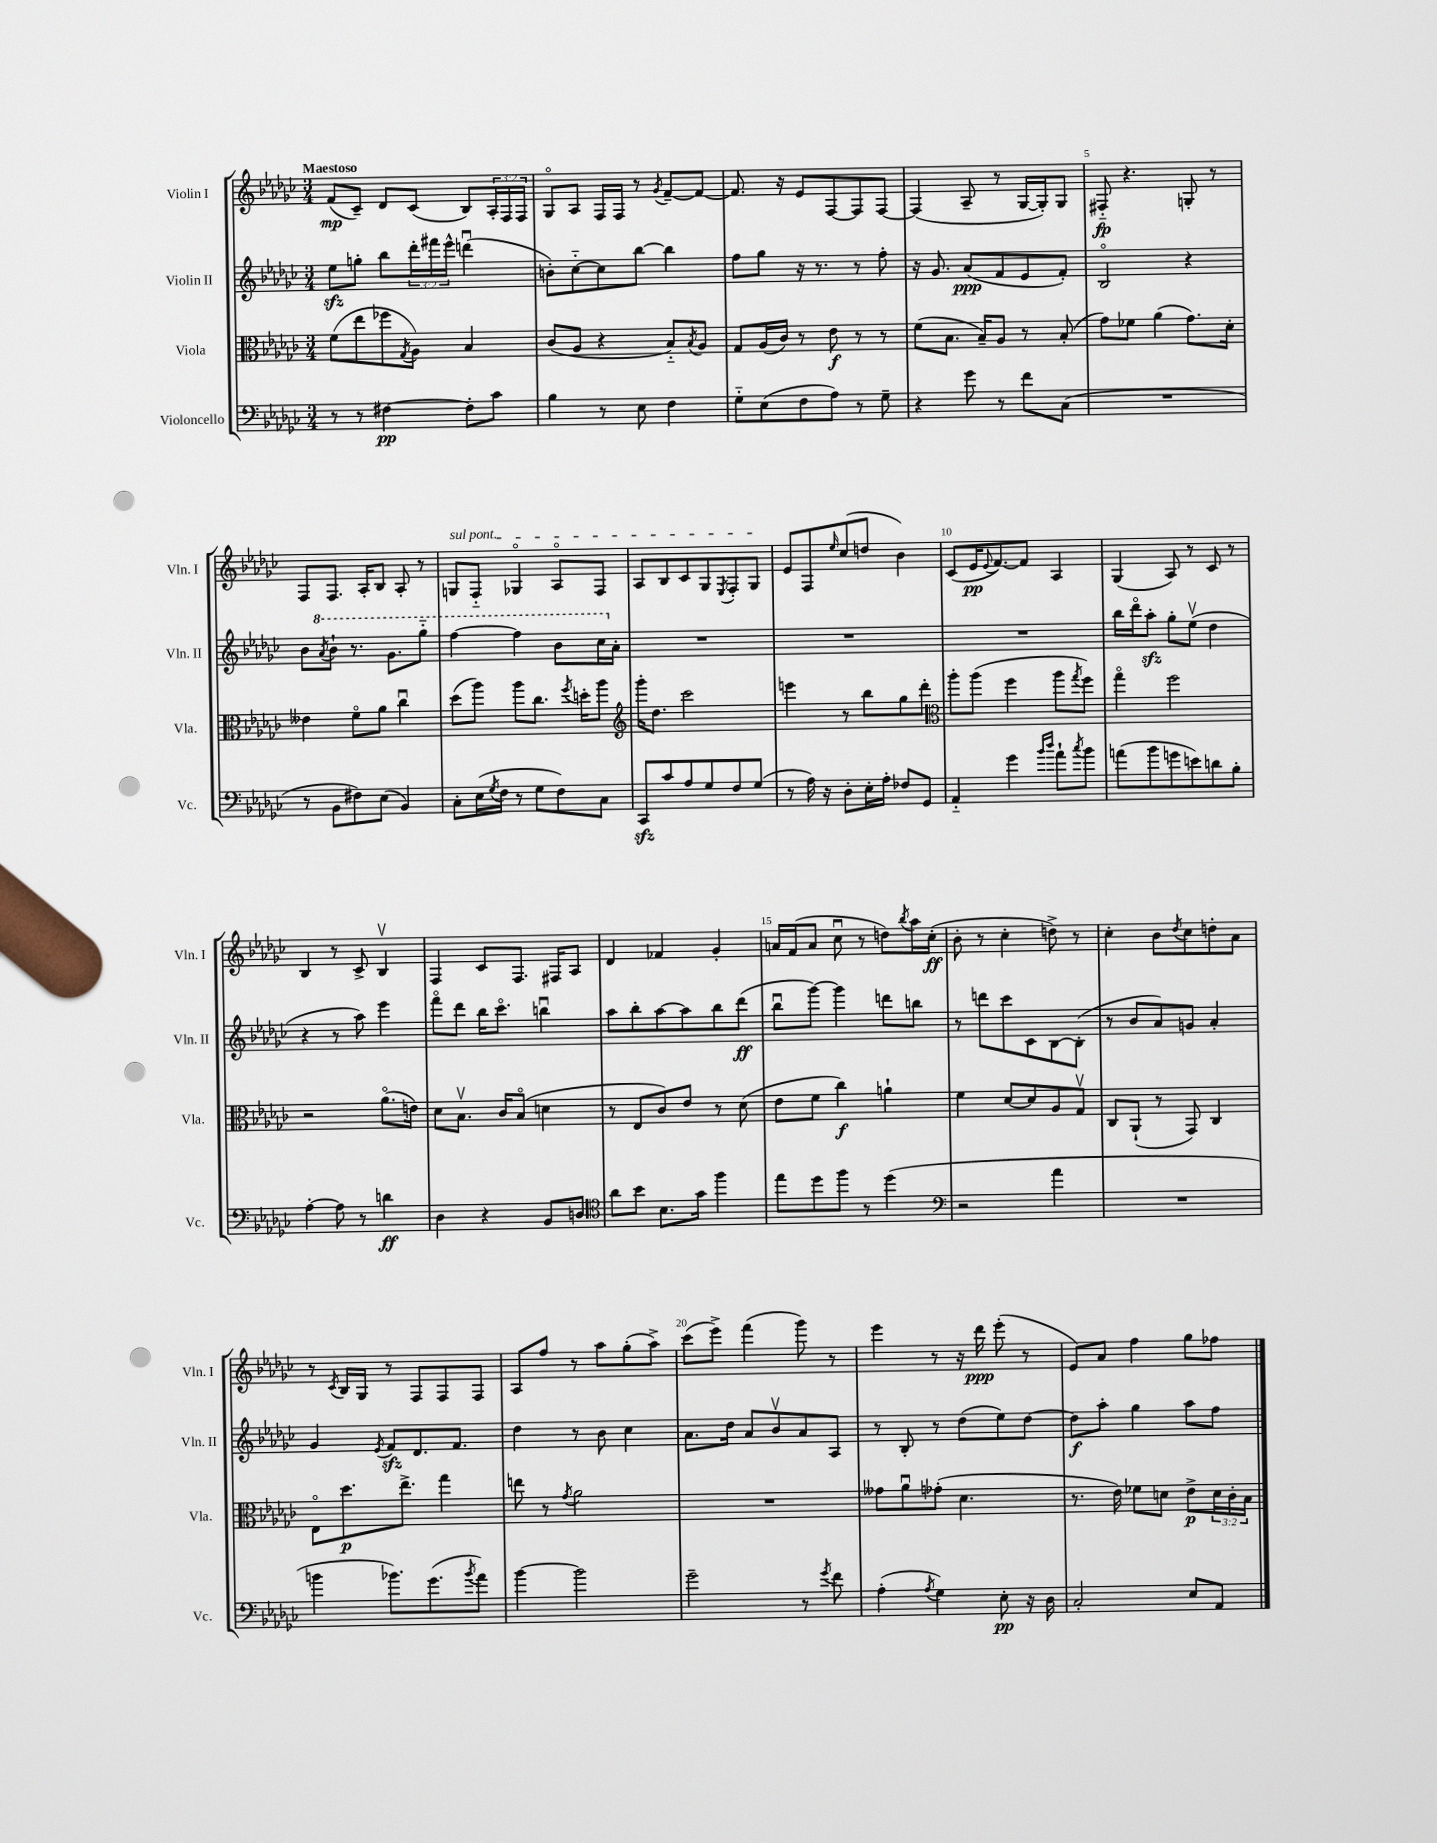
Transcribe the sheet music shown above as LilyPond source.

<<
\new StaffGroup <<
\new Staff = "s0" \with { instrumentName = "Violin I" shortInstrumentName = "Vln. I" } {
    \clef treble \key ges \major \numericTimeSignature \time 3/4 \override Staff.TupletNumber.text = #tuplet-number::calc-fraction-text \tempo "Maestoso"
    f'8\mp( ces'8--) des'8 ces'8( bes8) \tuplet 3/2 { aes16-. f16 f16 } |
    ges8\flageolet aes8 f16 f16 r8 \acciaccatura { ges'8 } f'8~-- f'8~ |
    f'8. r16 ees'8 f8~ f8 f8~ |
    f4( aes8-- r8 ges16~ ges16-.) ges8 |
    fis8-_\fp r4. g8-. r8 |
    f8 f8. aes16-. bes8 aes8-. r8 |
    \once \override TextSpanner.bound-details.left.text = \markup { \italic "sul pont." } g8\startTextSpan f8-_ ges4\flageolet aes8\flageolet f8 |
    aes8 bes8 ces'8 ges8 \acciaccatura { ees8 } f8-. ges8\stopTextSpan |
    ees'8 f8 \grace { ees''16 } ces''8( d''8 bes'4) |
    ces'8( ees'16\pp \appoggiatura { ees'8 } f'8.~) f'8 aes4 |
    ges4( aes8) r8 ces'8 r8 |
    bes4 r8 ces'8-> bes4\upbow |
    f4 ces'8 f8. fis16 aes8 |
    des'4 fes'4 ges'4-. |
    a'16 f'16( a'8 ces''8\downbow r8 d''8) \acciaccatura { bes''8 } aes''16 ces''16-.\ff( |
    bes'8-. r8 ces''4-. d''8->) r8 |
    ces''4-. bes'8 \acciaccatura { des''8 } ces''8 d''8-. aes'8 |
    r8 \acciaccatura { ces'8 } bes16 ges16 r8 f8 f8 f8 |
    aes8 f''8 r8 aes''8 ges''8-.( aes''8->) |
    ces'''8( ees'''8->) f'''4( ges'''8) r8 |
    ees'''4 r8 r16 des'''16\ppp ees'''8-.( r8 |
    ees'8) aes'8 f''4 ges''8 fes''8 \bar "|." |
}
\new Staff = "s1" \with { instrumentName = "Violin II" shortInstrumentName = "Vln. II" } {
    \clef treble \key ges \major \numericTimeSignature \time 3/4 \override Staff.TupletNumber.text = #tuplet-number::calc-fraction-text
    ees''8\sfz g''8-. bes''8 \tuplet 3/2 { des'''16-. fis'''16 ees'''16-^ } d'''4\downbow( |
    b'8-.) ces''8~-_ ces''8 bes''8~ bes''4 |
    f''8 ges''8 r16 r8. r8 f''8-. |
    r16 ges'8. aes'8\ppp( f'8 ees'8 f'8-.) |
    bes2\flageolet r4 |
    bes'8 \ottava #1 \acciaccatura { aes''8 } bes''8-! r8. ges''8. ges'''8-_ |
    f'''4~ f'''4 bes''8 ces'''16 \ottava #0 aes'16-. |
    R2. |
    R2. |
    R2. |
    bes''16 des'''16\flageolet aes''8-.\sfz ges''8-. ees''8\upbow( des''4 |
    r4 r8 aes''8) ees'''4 |
    f'''8\flageolet des'''8 bes''16 ces'''8.\flageolet b''4\downbow |
    aes''8 bes''8-. aes''8~ aes''8 bes''8 des'''8\ff( |
    bes''8\downbow ges'''8~) ges'''4 d'''8 b''8 |
    r8 d'''8 ces'''8 ces'8 bes8~ bes8-.( |
    r8 bes'8 aes'8) g'8 aes'4-. |
    ges'4 \acciaccatura { ees'8 } f'8\sfz des'8. f'8. |
    des''4 r8 bes'8 ces''4 |
    aes'8. des''16 aes'8 bes'8\upbow aes'8 aes8 |
    r8 bes8-. r8 des''8( ees''8) des''8~ |
    des''8\f aes''8-. ges''4 aes''8 f''8 \bar "|." |
}
\new Staff = "s2" \with { instrumentName = "Viola" shortInstrumentName = "Vla." } {
    \clef alto \key ges \major \numericTimeSignature \time 3/4 \override Staff.TupletNumber.text = #tuplet-number::calc-fraction-text
    f'8( ees''8 fes''8 \acciaccatura { ges8 } aes8) bes4 |
    ces'8( aes8 r4 bes8-_) \acciaccatura { bes8 } aes8 |
    ges8 aes16( ces'16) r8 ees'8\f r8 r8 |
    f'8( bes8. bes16--) aes8 r8 bes8-.( |
    ges'8) fes'8 aes'4( ges'8.) des'16-. |
    eeses'4 f'8\flageolet aes'8 ces''4\downbow |
    des''8( aes''8) aes''8 ces''8. \acciaccatura { f''8 } d''16-. aes''8 |
    \clef treble ges'''16-. des''8. ces'''2 |
    e'''4 r8 bes''8 ges''8 des'''8-. |
    \clef alto aes''8-. aes''8( f''4 aes''8 \acciaccatura { ges''8 } f''8) |
    ges''4\flageolet f''2 |
    r2 aes'8.\flageolet( e'16) |
    des'8 bes8.\upbow ces'16 bes8\flageolet( d'4 |
    r8 ees8 ces'8) ees'8 r8 des'8( |
    ees'8 f'8 ces''4\f) a'4-! |
    f'4 des'8~ des'8 aes8 ges8\upbow |
    ces8 aes,8-!( r8 ges,8) ces4 |
    ees8\flageolet des''8.\p ees''8.-> ges''4 |
    e''8 r8 \acciaccatura { ges'8 } aes'2 |
    R2. |
    geses'8 aes'8\downbow ges'8-.( des'4. |
    r8. ees'16) fes'8 d'8 ees'8->\p \tuplet 3/2 { d'16 ces'16-. bes16 } \bar "|." |
}
\new Staff = "s3" \with { instrumentName = "Violoncello" shortInstrumentName = "Vc." } {
    \clef bass \key ges \major \numericTimeSignature \time 3/4
    r8 r8 fis4~\pp fis8-. ces'8 |
    bes4 r8 ees8 f4 |
    ges8-_ ees8( f8 aes8) r8 ges8-- |
    r4 ges'8 r8 f'8 ces8( |
    R2. |
    r8 bes,8 fis8) ees8( bes,4) |
    ces8-. ees16( \acciaccatura { ges8 } f16 r8 ges8 f8) ces8 |
    ces,8\sfz ces'8 aes8 ges8 f8 ges8( |
    r8 aes16) r16 des8-. ees16-. aes16-. fes8 ges,8 |
    aes,4-_ ges'4 \grace { bes'16 des''16 } aes'8-! \acciaccatura { ces''8 } bes'8 |
    a'8( bes'8 g'8 e'8) d'8 bes8-. |
    aes4~-. aes8 r8 d'4\ff |
    des4 r4 bes,8 d8 |
    \clef tenor aes'8 bes'8 bes8. ges'16 f''4 |
    ees''8 des''8 f''8 r8 des''4( |
    \clef bass r2 aes'4 |
    R2. |
    b'4 bes'8.) ges'8.( \acciaccatura { bes'8 } aes'8) |
    bes'4~ bes'2 |
    ges'2-- r8 \acciaccatura { ges'8 } f'8 |
    aes4-.( \acciaccatura { aes8 } ges4) ees8-.\pp r16 des16 |
    ces2-. ees8 aes,8 \bar "|." |
}
>>
>>
\layout { \context { \Score \override BarNumber.break-visibility = ##(#f #t #t) barNumberVisibility = #(every-nth-bar-number-visible 5) } }
